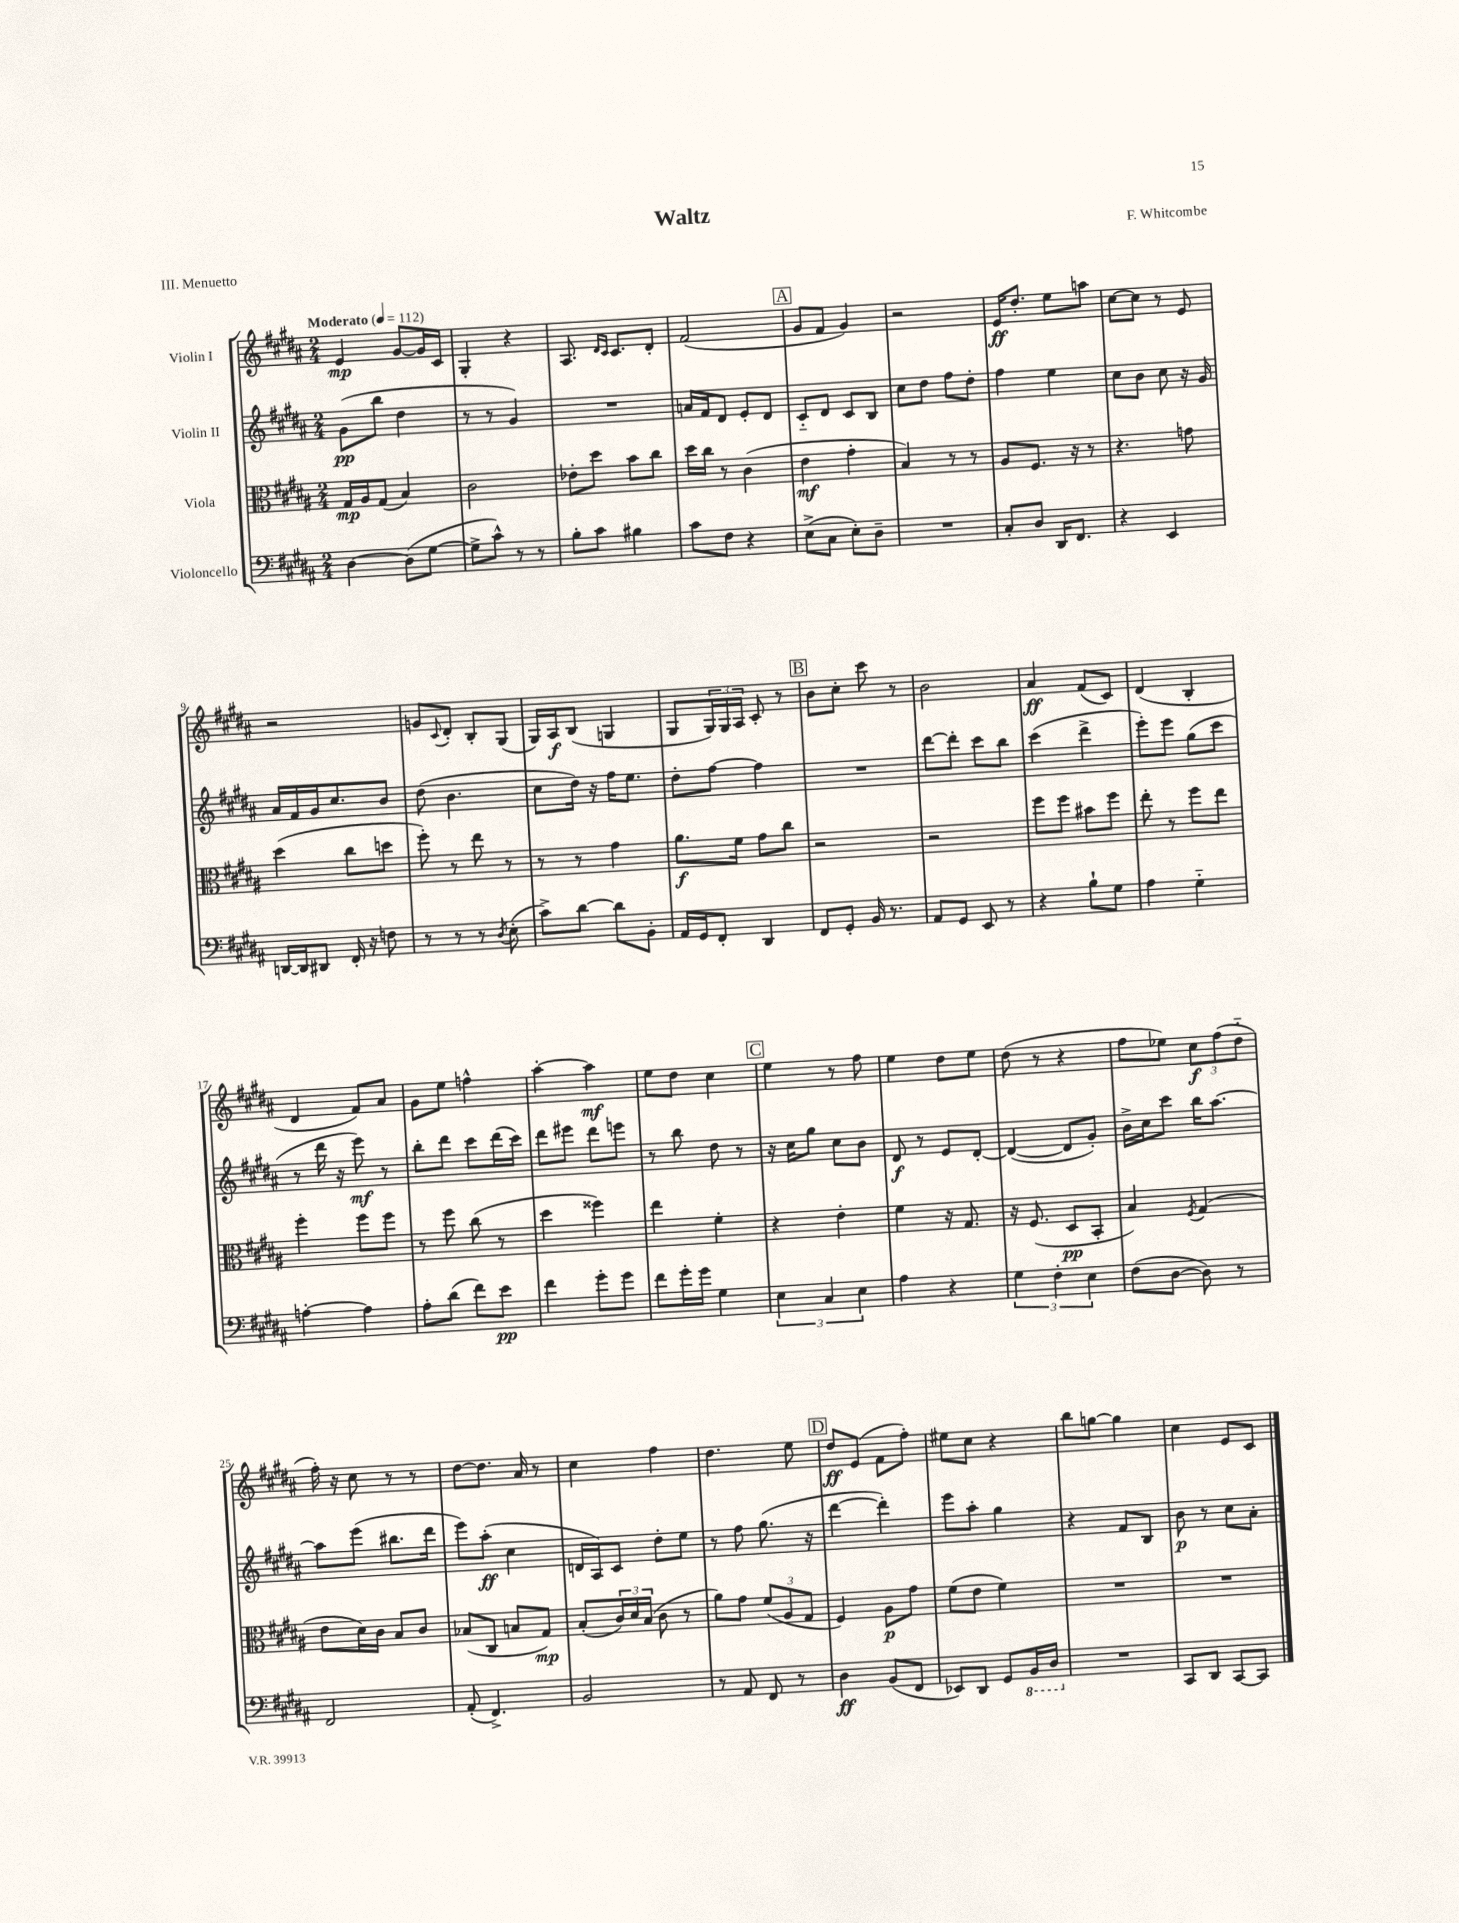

**kern	**dynam	**kern	**dynam	**kern	**dynam	**kern	**dynam
*part4	*part4	*part3	*part3	*part2	*part2	*part1	*part1
*staff4	*staff4	*staff3	*staff3	*staff2	*staff2	*staff1	*staff1
*I"Violoncello	*	*I"Viola	*	*I"Violin II	*	*I"Violin I	*
*clefF4	*	*clefC3	*	*clefG2	*	*clefG2	*
*k[f#c#g#d#a#]	*	*k[f#c#g#d#a#]	*	*k[f#c#g#d#a#]	*	*k[f#c#g#d#a#]	*
*M2/4	*	*M2/4	*	*M2/4	*	*M2/4	*
*MM112	*	*MM112	*	*MM112	*	*MM112	*
=1	=1	=1	=1	=1	=1	=1	=1
!	!	!	!	!	!	!LO:TX:a:B:t=Moderato	!
[4D#\	.	16G#/LL	mp	(8g#\L	pp	4e/	mp
.	.	16A#/J	.	.	.	.	.
.	.	(8G#/J	.	8bb\J	.	.	.
(8D#\L]	.	4B/)	.	4dd#\	.	[8g#/L	.
[8G#\J	.	.	.	.	.	16g#/L]	.
.	.	.	.	.	.	16c#/JJ	.
=2	=2	=2	=2	=2	=2	=2	=2
8G#^\L]	.	2c#\	.	8r	.	4G#'/	.
8c#^^\J)	.	.	.	8r	.	.	.
8r	.	.	.	4g#/)	.	4r	.
8r	.	.	.	.	.	.	.
=3	=3	=3	=3	=3	=3	=3	=3
8B'\L	.	8e-X'\L	.	2r	.	8.A#/	.
8c#\J	.	8dd#\J	.	.	.	.	.
.	.	.	.	.	.	16qqd#/LL	.
.	.	.	.	.	.	16qqc#/JJ	.
.	.	.	.	.	.	8.c#/L	.
4B#X\	.	8b\L	.	.	.	.	.
.	.	8cc#\J	.	.	.	8d#'/J	.
=4	=4	=4	=4	=4	=4	=4	=4
8c#\L	.	16dd#\LL	.	16an/LL	.	(2f#/	.
.	.	16cc#\JJ	.	16f#/J	.	.	.
8F#\J	.	8r	.	8d#/J	.	.	.
4r	.	(4c#\	.	8e'/L	.	.	.
.	.	.	.	8d#/J	.	.	.
!!LO:REH:place=s1:t=A
=5	=5	=5	=5	=5	=5	=5	=5
(8E^\L	.	4e\	mf	8c#/L	.	8g#/L	.
8C#\J	.	.	.	8d#/J	.	8f#/J	.
8E'\L)	.	4g#'\	.	8c#/L	.	4g#/)	.
8D#~\J	.	.	.	8B/J	.	.	.
=6	=6	=6	=6	=6	=6	=6	=6
2r	.	4B/)	.	8cc#\L	.	2r	.
.	.	.	.	8dd#\J	.	.	.
.	.	8r	.	8ff#\L	.	.	.
.	.	8r	.	8dd#'\J	.	.	.
=7	=7	=7	=7	=7	=7	=7	=7
8C#'/L	.	8A#/L	.	4ff#\	.	16e/KL	ff
.	.	.	.	.	.	8.dd#'/J	.
8D#/J	.	8.F#/J	.	.	.	.	.
16DD#/KL	.	.	.	4ee\	.	8ee\L	.
8.FF#/J	.	16r	.	.	.	.	.
.	.	8r	.	.	.	8aan\J	.
=8	=8	=8	=8	=8	=8	=8	=8
4r	.	4.r	.	8cc#\L	.	[8cc#\L	.
.	.	.	.	8b\J	.	8cc#\J]	.
4EE/	.	.	.	8cc#\	.	8r	.
.	.	8gn\	.	16r	.	8e/	.
.	.	.	.	16g#/	.	.	.
!!LO:LB:g=z
=9	=9	=9	=9	=9	=9	=9	=9
[16DDn/LL	.	(4dd#\	.	16a#/LL	.	2r	.
16DD/J]	.	.	.	16f#/	.	.	.
8DD#X/J	.	.	.	16g#/J	.	.	.
.	.	.	.	8.cc#/	.	.	.
16FF#'/	.	8cc#\L	.	.	.	.	.
16r	.	.	.	.	.	.	.
8Fn\	.	8ddn\J	.	8b/J	.	.	.
=10	=10	=10	=10	=10	=10	=10	=10
8r	.	8ff#'\)	.	(8dd#\	.	8gn/L	.
.	.	.	.	.	.	8qqc#/	.
8r	.	8r	.	4.b\	.	8d#'/J	.
8r	.	8ee\	.	.	.	8B'/L	.
8qD#/	.	.	.	.	.	.	.
(8E'\	.	8r	.	.	.	(8G#/J	.
=11	=11	=11	=11	=11	=11	=11	=11
8c#^\L)	.	8r	.	8cc#\L	.	16G#/LL)	.
.	.	.	.	.	.	16A#/J	f
[8d#\J	.	8r	.	16dd#\Jk)	.	(8B/J	.
.	.	.	.	16r	.	.	.
8d#\L]	.	4g#\	.	16ff#\KL	.	4Gn/	.
.	.	.	.	8.ee\J	.	.	.
8BB'\J	.	.	.	.	.	.	.
=12	=12	=12	=12	=12	=12	=12	=12
16AA#/LL	.	8.a#\L	f	8dd#'\L	.	8G#/L	.
16GG#/J	.	.	.	.	.	.	.
8FF#'/J	.	.	.	[8ff#\J	.	24G#/L)	.
.	.	.	.	.	.	24G#/	.
.	.	16f#\Jk	.	.	.	.	.
.	.	.	.	.	.	24A#/JJ	.
4DD#/	.	8g#\L	.	4ff#\]	.	8c#'/	.
.	.	8cc#\J	.	.	.	8r	.
!!LO:REH:place=s1:t=B
=13	=13	=13	=13	=13	=13	=13	=13
8FF#/L	.	2r	.	2r	.	8b\L	.
8GG#'/J	.	.	.	.	.	8cc#'\J	.
16BB/	.	.	.	.	.	8ccc#\	.
8.r	.	.	.	.	.	.	.
.	.	.	.	.	.	8r	.
=14	=14	=14	=14	=14	=14	=14	=14
8AA#/L	.	2r	.	[8ddd#\L	.	2b\	.
8GG#/J	.	.	.	8ddd#'\J]	.	.	.
8EE/	.	.	.	8ccc#\L	.	.	.
8r	.	.	.	8bb\J	.	.	.
=15	=15	=15	=15	=15	=15	=15	=15
4r	.	8ff#\L	.	(4ccc#\	.	4a#/	ff
.	.	8ff#\J	.	.	.	.	.
8B`\L	.	8b#X\L	.	4ddd#^\	.	(8f#/L	.
8G#\J	.	8ff#\J	.	.	.	8c#/J)	.
=16	=16	=16	=16	=16	=16	=16	=16
4A#\	.	8ee'\	.	8eee'\L)	.	(4d#/	.
.	.	8r	.	8eee\J	.	.	.
4G#\	.	8ff#\L	.	(8gg#\L	.	4B'/	.
.	.	8ee\J	.	8ccc#\J	.	.	.
!!LO:LB:g=z
=17	=17	=17	=17	=17	=17	=17	=17
[4An'\	.	4ff#'\	.	8r	.	4d#/	.
.	.	.	.	16ddd#\	.	.	.
.	.	.	.	16r	.	.	.
4A\]	.	8ff#\L	.	8eee\)	mf	8f#/L)	.
.	.	8ff#\J	.	8r	.	8a#/J	.
=18	=18	=18	=18	=18	=18	=18	=18
8A#'\L	.	8r	.	8bb'\L	.	8g#\L	.
(8d#\J	.	8ff#\	.	8ddd#\J	.	8ee\J	.
8f#\L)	.	(8cc#\	.	8ccc#\L	.	4ffn^^\	.
8e\J	pp	8r	.	(16ddd#\L	.	.	.
.	.	.	.	16ccc#\JJ)	.	.	.
=19	=19	=19	=19	=19	=19	=19	=19
4f#\	.	4dd#\	.	8ddd#\L	.	[4aa#'\	.
.	.	.	.	8eee#X\J	.	.	.
8g#'\L	.	4ff##X\)	.	8ddd#\L	.	4aa#\]	mf
8g#\J	.	.	.	8eeen\J	.	.	.
=20	=20	=20	=20	=20	=20	=20	=20
8f#\L	.	4ee\	.	8r	.	8ee\L	.
16g#'\L	.	.	.	8bb\	.	8dd#\J	.
16g#\JJ	.	.	.	.	.	.	.
4G#\	.	4f#'\	.	8dd#\	.	4cc#\	.
.	.	.	.	8r	.	.	.
!!LO:REH:place=s1:t=C
=21	=21	=21	=21	=21	=21	=21	=21
6E\	.	4r	.	16r	.	4ee\	.
.	.	.	.	16cc#\KL	.	.	.
.	.	.	.	8gg#\J	.	.	.
6C#/	.	.	.	.	.	.	.
.	.	4e'\	.	8cc#\L	.	8r	.
6E\	.	.	.	.	.	.	.
.	.	.	.	8b\J	.	8ff#\	.
=22	=22	=22	=22	=22	=22	=22	=22
4A#\	.	4f#\	.	8d#/	f	4ee\	.
.	.	.	.	8r	.	.	.
4r	.	16r	.	8e/L	.	8dd#\L	.
.	.	8.G#/	.	.	.	.	.
.	.	.	.	[8d#'/J	.	8ee\J	.
=23	=23	=23	=23	=23	=23	=23	=23
6G#\	.	16r	.	(4d#/_	.	(8dd#\	.
.	.	(8.F#/	.	.	.	.	.
.	.	.	.	.	.	8r	.
6F#'\	.	.	.	.	.	.	.
.	.	8D#/L	pp	8d#/L]	.	4r	.
6E\	.	.	.	.	.	.	.
.	.	8BB'/J	.	8g#'/J)	.	.	.
=24	=24	=24	=24	=24	=24	=24	=24
(8F#\L	.	4B/)	.	16b^\LL	.	8ff#\L	.
.	.	.	.	16cc#\J	.	.	.
[8D#\J	.	.	.	8ccc#\J	.	8ee-X\J)	.
.	.	8qF#/	.	.	.	.	.
8D#\])	.	(4G#/	.	16bb\KL	.	12cc#\L	f
.	.	.	.	[8.aa#\J	.	.	.
.	.	.	.	.	.	(12ff#\	.
8r	.	.	.	.	.	.	.
.	.	.	.	.	.	12dd#\J	.
!!LO:LB:g=z
=25	=25	=25	=25	=25	=25	=25	=25
2FF#/	.	8e\L	.	8aa#\L]	.	16ff#'\)	.
.	.	.	.	.	.	16r	.
.	.	16d#\L)	.	(8eee\J	.	8cc#\	.
.	.	16c#\JJ	.	.	.	.	.
.	.	8B/L	.	8.bb#X\L	.	8r	.
.	.	8c#/J	.	.	.	8r	.
.	.	.	.	16ddd#\Jk	.	.	.
=26	=26	=26	=26	=26	=26	=26	=26
(8AA#'/	.	(8B-X/L	.	8eee\L)	.	[8dd#\L	.
4.FF#^/)	.	8C#/J	.	(8aa#'\J	ff	8.dd#\J]	.
.	.	8Bn/L	.	4cc#\	.	.	.
.	.	.	.	.	.	16a#/	.
.	.	8G#/J)	mp	.	.	8r	.
=27	=27	=27	=27	=27	=27	=27	=27
2BB/	.	(8B'/L	.	16dn/LL	.	4cc#\	.
.	.	.	.	16A#/J)	.	.	.
.	.	24c#/L)	.	8c#/J	.	.	.
.	.	24d#/	.	.	.	.	.
.	.	(24B/JJ	.	.	.	.	.
.	.	8c#\	.	8dd#'\L	.	4ff#\	.
.	.	8r	.	8ee\J	.	.	.
=28	=28	=28	=28	=28	=28	=28	=28
8r	.	8a#\L)	.	8r	.	4.dd#\	.
8AA#/	.	8g#\J	.	8ff#\	.	.	.
8FF#/	.	(12f#/L	.	(8.gg#\	.	.	.
.	.	12A#/	.	.	.	.	.
8r	.	.	.	.	.	8ee\	.
.	.	12G#/J	.	.	.	.	.
.	.	.	.	16r	.	.	.
!!LO:REH:place=s1:t=D
=29	=29	=29	=29	=29	=29	=29	=29
4D#\	ff	4F#/)	.	[4ddd#\	.	8dd#/L	ff
.	.	.	.	.	.	(8e/J	.
(8BB/L	.	8A#\L	p	4ddd#'\])	.	8f#\L	.
8FF#/J	.	8g#\J	.	.	.	8ff#'\J)	.
=30	=30	=30	=30	=30	=30	=30	=30
8EE-X/L)	.	(8f#\L	.	8eee\L	.	8ee#X\L	.
8DD#/J	.	8e\J	.	8aa#'\J	.	8cc#\J	.
8GG#/L	.	4f#\)	.	4gg#\	.	4r	.
*8ba	*	*	*	*	*	*	*
16BBB/L	.	.	.	.	.	.	.
16DD#/JJ	.	.	.	.	.	.	.
=31	=31	=31	=31	=31	=31	=31	=31
*X8ba	*	*	*	*	*	*	*
2r	.	2r	.	4r	.	8bb\L	.
.	.	.	.	.	.	[8ggn\J	.
.	.	.	.	8f#/L	.	4gg\]	.
.	.	.	.	8B/J	.	.	.
=32	=32	=32	=32	=32	=32	=32	=32
8CC#/L	.	2r	.	8b\	p	4cc#\	.
8DD#/J	.	.	.	8r	.	.	.
[8CC#/L	.	.	.	8cc#\L	.	8e/L	.
8CC#/J]	.	.	.	8a#'\J	.	8c#/J	.
==	==	==	==	==	==	==	==
*-	*-	*-	*-	*-	*-	*-	*-
